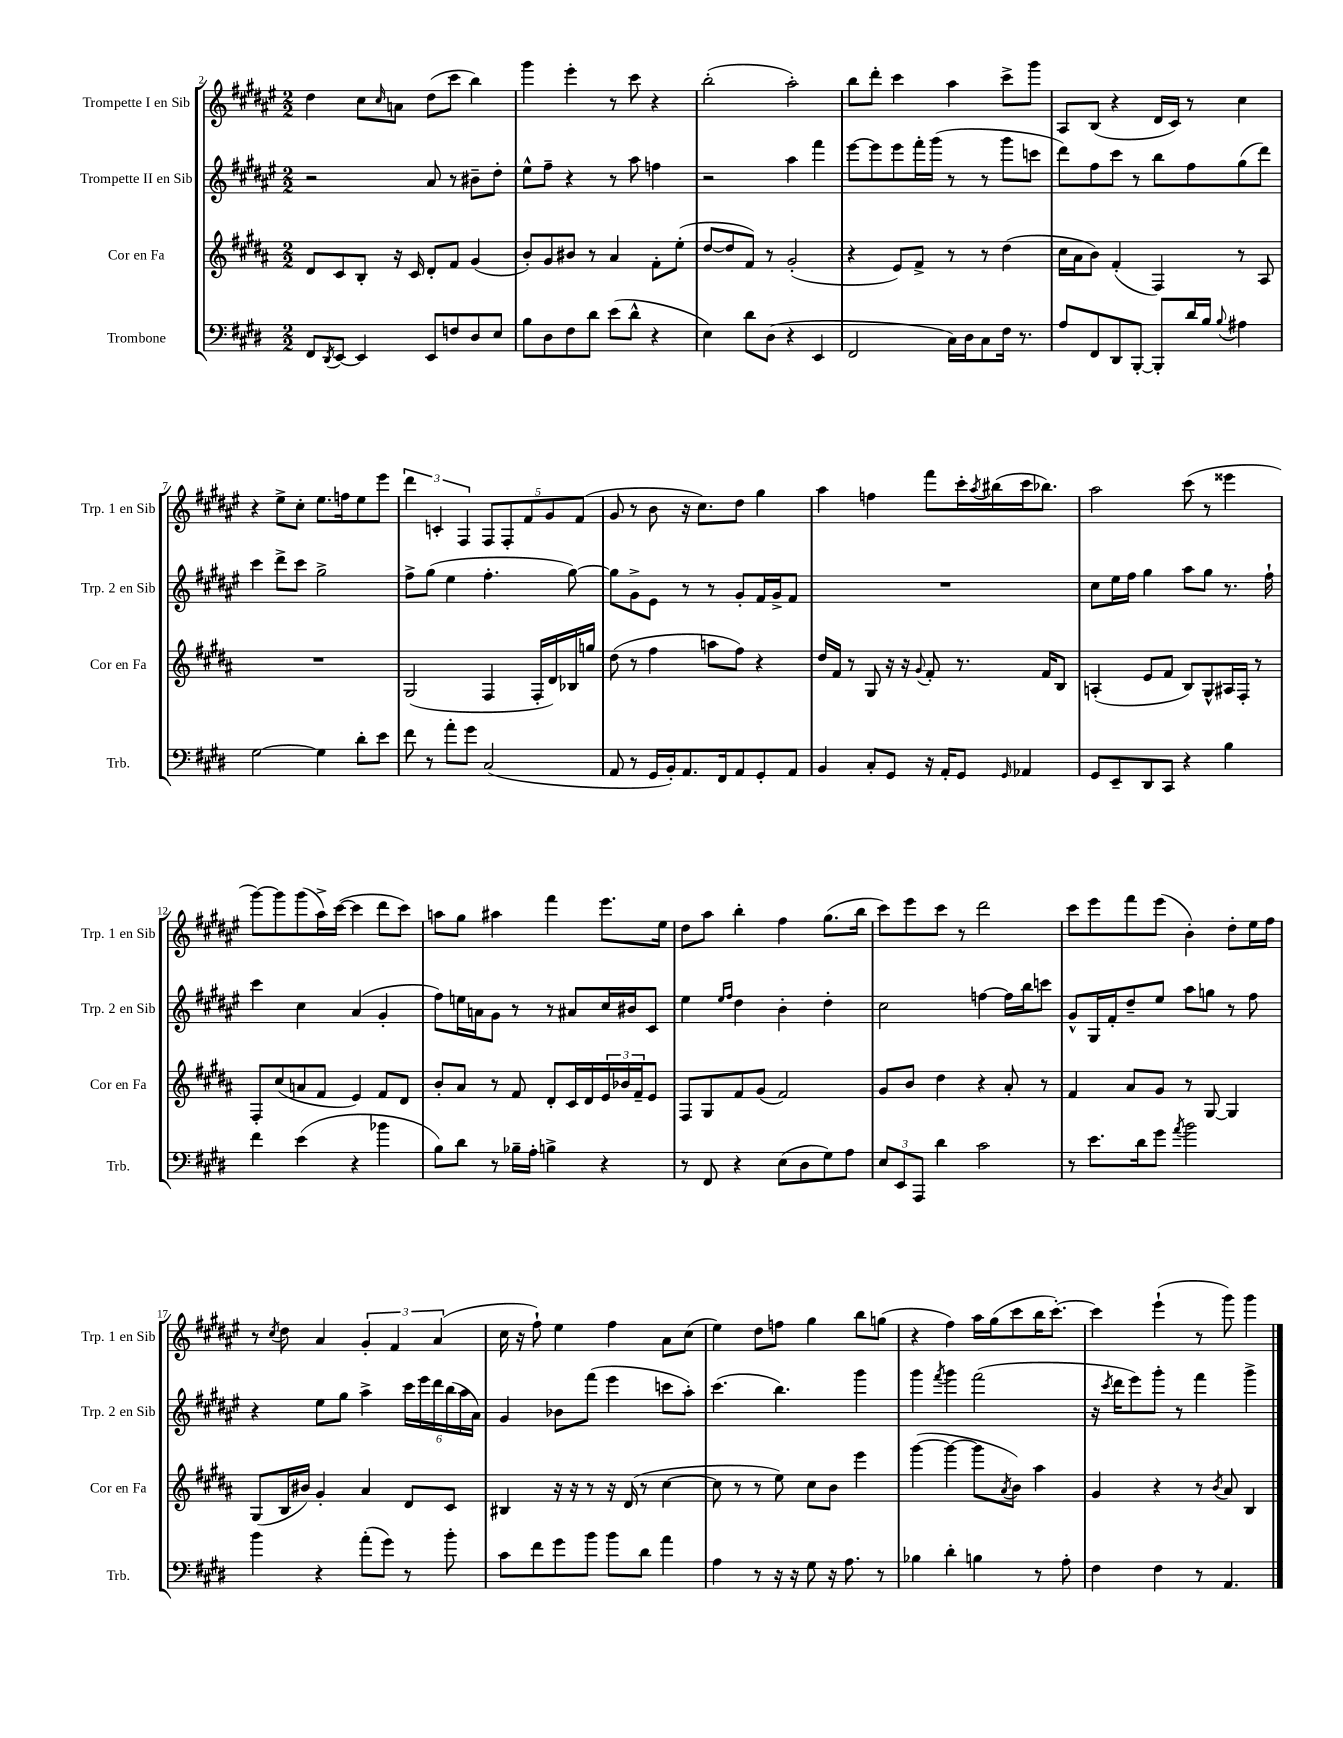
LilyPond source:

<<
\new StaffGroup <<
\new Staff = "s0" \with { instrumentName = "Trompette I en Sib" shortInstrumentName = "Trp. 1 en Sib" } {
    \clef treble \key fis \major \numericTimeSignature \time 2/2
    dis''4 cis''8 \grace { cis''16 } a'8 dis''8( cis'''8 b''4) |
    gis'''4 eis'''4-. r8 cis'''8 r4 |
    b''2-.( ais''2-.) |
    b''8 dis'''8-. cis'''4 ais''4 cis'''8-> gis'''8 |
    ais8 b8( r4 dis'16 cis'16) r8 cis''4 |
    r4 eis''8-> cis''8-. eis''8. f''16 eis''8 eis'''8 |
    \tuplet 3/2 { dis'''4 c'4-. fis4 } \tuplet 5/4 { fis8 fis8-. fis'8 gis'8 fis'8( } |
    gis'8 r8 b'8 r16 cis''8.) dis''8 gis''4 |
    ais''4 f''4 fis'''8 cis'''16-. \acciaccatura { ais''8 } bis''16( cis'''16 bes''8.) |
    ais''2 cis'''8( r8 eisis'''4 |
    gis'''8~) gis'''8 gis'''8( ais''16->) cis'''16~( cis'''4 dis'''8 cis'''8) |
    a''8 gis''8 ais''4 fis'''4 eis'''8. eis''16 |
    dis''8 ais''8 b''4-. fis''4 gis''8.( b''16 |
    cis'''8) eis'''8 cis'''8 r8 dis'''2 |
    cis'''8 eis'''8 fis'''8 eis'''8( b'4-.) dis''8-. eis''16 fis''16 |
    r8 \acciaccatura { cis''8 } dis''8 ais'4 \tuplet 3/2 { gis'4-. fis'4 ais'4( } |
    cis''16 r16 fis''8-!) eis''4 fis''4 ais'8 cis''8( |
    eis''4) dis''8 f''8 gis''4 b''8 g''8( |
    r4 fis''4) ais''16 gis''16( cis'''8 b''16 cis'''8.~-.) |
    cis'''4 eis'''4-!( r8 gis'''8) gis'''4 \bar "|." |
}
\new Staff = "s1" \with { instrumentName = "Trompette II en Sib" shortInstrumentName = "Trp. 2 en Sib" } {
    \clef treble \key fis \major \numericTimeSignature \time 2/2
    r2 ais'8 r8 bis'8-- dis''8-. |
    eis''8-^ fis''8-- r4 r8 ais''8 f''4 |
    r2 ais''4 fis'''4 |
    eis'''8~ eis'''8 eis'''8 fis'''16-. gis'''16( r8 r8 gis'''8 c'''8 |
    dis'''8) fis''8 cis'''8 r8 b''8 fis''8 gis''8( dis'''8) |
    cis'''4 dis'''8-> cis'''8 gis''2-> |
    fis''8-> gis''8( eis''4 fis''4.-. gis''8~) |
    gis''8 gis'8-> eis'8 r8 r8 gis'8-. fis'16 gis'16-> fis'8 |
    R1 |
    cis''8 eis''16 fis''16 gis''4 ais''8 gis''8 r8. fis''16-! |
    cis'''4 cis''4 ais'4( gis'4-. |
    fis''8) e''16 a'16 gis'8 r8 r8 ais'8 cis''16 bis'16 cis'8 |
    eis''4 \grace { eis''16 fis''16 } dis''4 b'4-. dis''4-. |
    cis''2 f''4~ f''16 b''16 c'''8 |
    gis'8-^ gis16 fis'16-. dis''8-- eis''8 ais''8 g''8 r8 fis''8 |
    r4 eis''8 gis''8 ais''4-> \tuplet 6/4 { cis'''16 eis'''16 dis'''16 b''16( ais''16 ais'16) } |
    gis'4 bes'8 fis'''8( eis'''4 c'''8 ais''8-.) |
    cis'''4.( b''4.) gis'''4 |
    gis'''4 \acciaccatura { fis'''8 } gis'''4 fis'''2( |
    r16 \acciaccatura { cis'''8 } dis'''16 eis'''8) gis'''8-. r8 fis'''4 gis'''4-> \bar "|." |
}
\new Staff = "s2" \with { instrumentName = "Cor en Fa" shortInstrumentName = "Cor en Fa" } {
    \clef treble \key b \major \numericTimeSignature \time 2/2
    dis'8 cis'8 b8-. r16 cis'16 dis'8-. fis'8 gis'4( |
    b'8-.) gis'8 bis'8 r8 ais'4 fis'8-. e''8-.( |
    dis''8~ dis''8 fis'8) r8 gis'2-.( |
    r4 e'8) fis'8-> r8 r8 dis''4( |
    cis''16 ais'16 b'8) fis'4-.( fis4) r8 ais8 |
    R1 |
    gis2( fis4 fis16-. dis'16) bes16 g''16 |
    dis''8( r8 fis''4 a''8 fis''8) r4 |
    dis''16 fis'16 r8 gis8 r16 r16 \appoggiatura { gis'8 } fis'8-. r8. fis'16 b8 |
    a4-.( e'8 fis'8 b8) gis8-^ ais16 fis16-. r8 |
    fis8-. cis''8( a'8 fis'8 e'4) fis'8 dis'8 |
    b'8-. ais'8 r8 fis'8 dis'8-. cis'16 dis'16 \tuplet 3/2 { e'16 bes'16 fis'16-- } e'8 |
    fis8 gis8 fis'8 gis'8( fis'2) |
    gis'8 b'8 dis''4 r4 ais'8-. r8 |
    fis'4 ais'8 gis'8 r8 gis8~ gis4 |
    gis8( b16 bis'16) gis'4-. ais'4 dis'8 cis'8 |
    bis4 r16 r16 r8 r16 dis'16( r8 cis''4~ |
    cis''8 r8 r8 e''8) cis''8 b'8 e'''4 |
    gis'''4~( gis'''4~ gis'''8 \acciaccatura { ais'8 } b'8) ais''4 |
    gis'4 r4 r8 \acciaccatura { b'8 } ais'8 b4 \bar "|." |
}
\new Staff = "s3" \with { instrumentName = "Trombone" shortInstrumentName = "Trb." } {
    \clef bass \key e \major \numericTimeSignature \time 2/2
    fis,8 \acciaccatura { dis,8 } e,8~ e,4 e,8 f8 dis8 e8 |
    b8 dis8 fis8 dis'8 e'8( dis'8-^ r4 |
    e4) dis'8 dis8( r4 e,4 |
    fis,2 cis16) dis16 cis8 fis16 r8. |
    a8 fis,8 dis,8 b,,8~-. b,,8-. dis'16 b16 \appoggiatura { b8 } ais4 |
    gis2~ gis4 dis'8-. e'8 |
    fis'8 r8 a'8-. gis'8 cis2( |
    a,8 r8 gis,16 b,16-.) a,8. fis,16 a,8 gis,8-. a,8 |
    b,4 cis8-. gis,8 r16 a,16-. gis,8 \grace { gis,16 } aes,4 |
    gis,8 e,8-- dis,8 cis,8 r4 b4 |
    fis'4 e'4( r4 bes'4 |
    b8) dis'8 r8 bes16-- a16-. b4-> r4 |
    r8 fis,8 r4 e8( dis8 gis8) a8 |
    \tuplet 3/2 { e8 e,8 a,,8 } dis'4 cis'2 |
    r8 e'8. dis'16 gis'8 \acciaccatura { a'8 } b'2 |
    b'4 r4 a'8-.( gis'8) r8 b'8-. |
    cis'8 fis'8 gis'8 b'8 b'8 dis'8 a'4 |
    a4 r8 r16 r16 gis8 r16 a8. r8 |
    bes4 dis'4-. b4 r8 a8-. |
    fis4 fis4 r8 a,4. \bar "|." |
}
>>
>>
\layout { \context { \Score currentBarNumber = #2 } }
